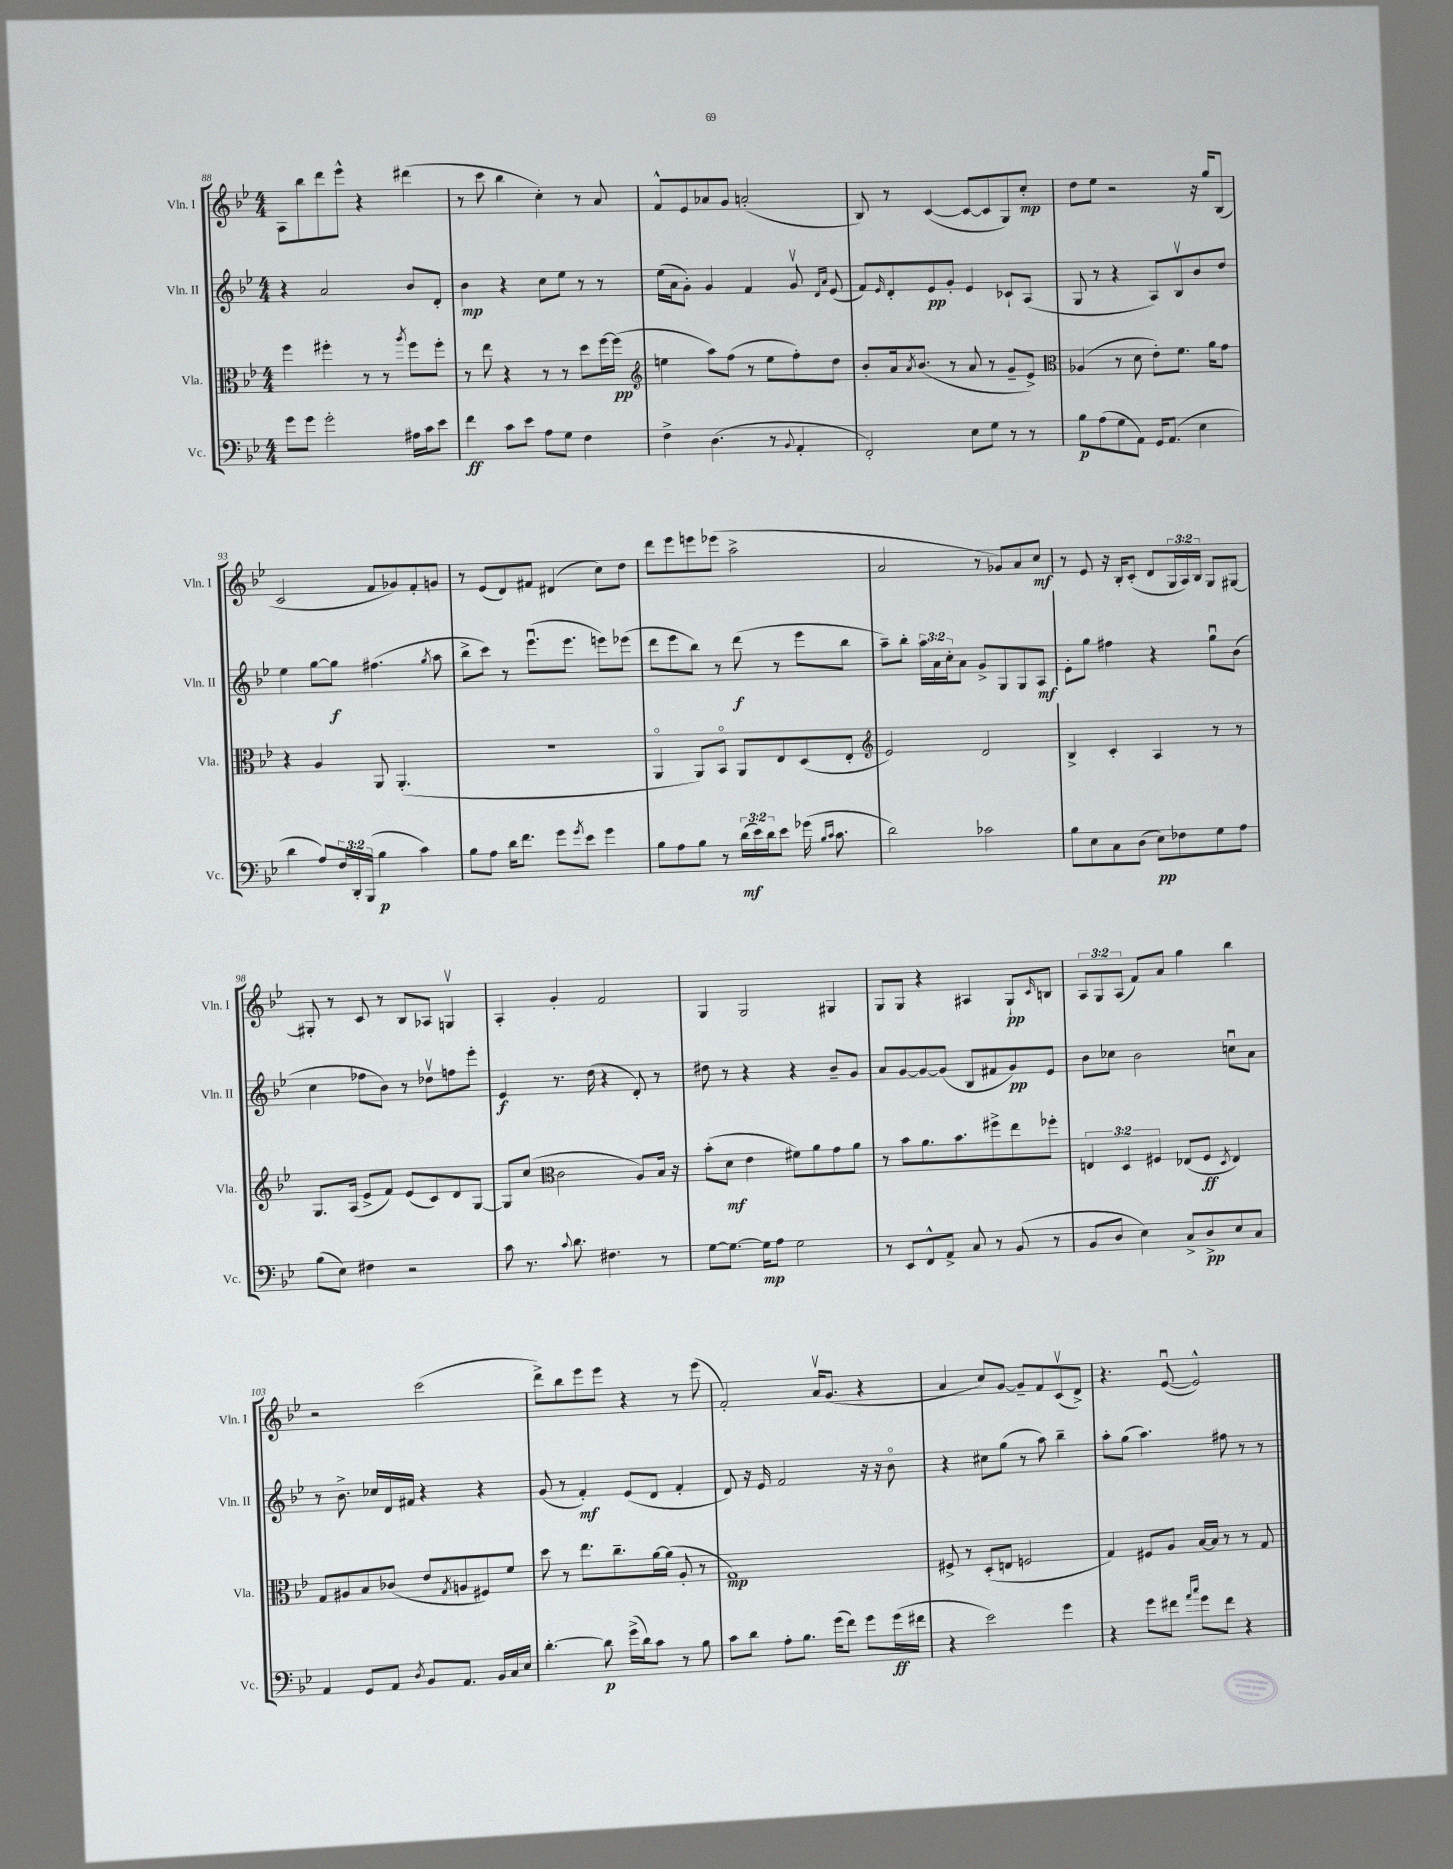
<<
\new StaffGroup <<
\new Staff = "s0" \with { instrumentName = "Vln. I" shortInstrumentName = "Vln. I" } {
    \clef treble \key bes \major \numericTimeSignature \time 4/4 \override Staff.TupletNumber.text = #tuplet-number::calc-fraction-text
    a8 bes''8 d'''8 ees'''8-^ r4 dis'''4( |
    r8 c'''8 bes''4 c''4-.) r8 a'8 |
    f'8-^ ees'8 aes'8 g'8 a'2-.( |
    bes8) r8 c'4~( c'8~ c'8 g8) c''8-.\mp |
    d''8 ees''8 r2 r16 g''16 bes8( |
    c'2 f'8 ges'8) f'8-. g'8 |
    r8 ees'8( d'8) fis'8 dis'4( c''8) d''8 |
    d'''8 ees'''8 e'''8 ees'''8( a''2-> |
    a'2 r8 ges'8) a'8 c''8\mf |
    r8 ees'8 r16 bes16-. c'8-.( d'8 \tuplet 3/2 { g16 a16) bes16 } g8 gis8~ |
    gis8-. r8 c'8 r8 bes8 aes8 g4\upbow |
    a4-. g'4-. f'2 |
    g4 g2 gis4 |
    g8 g8 r4 ais4 g8-!\pp \grace { c'16 } b8 |
    \tuplet 3/2 { a8 g8 a8( } f'8) a'8 g''4 bes''4 |
    r2 c'''2( |
    d'''8->) bes''8 ees'''8 ees'''8 r4 r8 ees'''8( |
    f'2-.) a'16\upbow g'8.( r4 |
    a'4 c''8) g'8~ g'8-- f'8 c'8\upbow( d'8->) |
    r4. ees'8~\downbow( ees'2-^) \bar "|." |
}
\new Staff = "s1" \with { instrumentName = "Vln. II" shortInstrumentName = "Vln. II" } {
    \clef treble \key bes \major \numericTimeSignature \time 4/4 \override Staff.TupletNumber.text = #tuplet-number::calc-fraction-text
    r4 a'2 bes'8 d'8-. |
    bes'4\mp r4 c''8 ees''8 r8 r8 |
    ees''16( a'16 g'8-.) g'4 f'4 g'8\upbow \grace { d'16 a'16 } ees'8( |
    f'8) \grace { ees'16 } d'8-. ees'8\pp g'8-. ees'4 ces'8-! a8( |
    g8 r8 r4 a8) bes8\upbow bes'8 d''8 |
    ees''4 g''8~ g''8\f fis''4.( \acciaccatura { g''8 } a''8 |
    bes''8-> c'''8) r8 ees'''8.\downbow( ees'''8. e'''8) ees'''8( |
    d'''8 ees'''8 bes''8) r8 d'''8\f( r8 ees'''8 bes''8 |
    a''8--) bes''8-. \tuplet 3/2 { a''16 a'16 c''16-. } a'8 g'8-> g8 g8 a8\mf |
    ees'8-. g''8 fis''4 r4 g''8\downbow bes'8( |
    c''4 fes''8 bes'8) r8 des''8\upbow f''8 ees'''8-. |
    ees'4\f r8. d''16( r4 d'8-.) r8 |
    dis''8 r8 r4 r4 bes'8-- g'8 |
    a'8 g'8~ g'8~ g'8( bes8 fis'8 g'8\pp) ees'8 |
    bes'8 ces''8 bes'2 c''8\downbow a'8 |
    r8 bes'8.-> ces''16 d'16 fis'16 r4 r4 |
    g'8( r8 f'4-.\mf) ees'8( d'8 f'4-. |
    d'8) r16 ees'16 f'2 r16 r16 bes'8\flageolet |
    r4 cis''8 g''8( r8 a''8) bes''4-- |
    a''8-. g''8( a''4.) fis''8 r8 r8 \bar "|." |
}
\new Staff = "s2" \with { instrumentName = "Vla." shortInstrumentName = "Vla." } {
    \clef alto \key bes \major \numericTimeSignature \time 4/4 \override Staff.TupletNumber.text = #tuplet-number::calc-fraction-text
    f''4 fis''4-. r8 r8 \acciaccatura { a''8 } fis''8 fis''8-. |
    r8 ees''8 r4 r8 r8 d''8 f''16~ f''16\pp( |
    \clef treble e''4 a''8) f''8( r8 e''8 f''8-.) d''8 |
    bes'8-. a'16 \acciaccatura { a'8 } bes'8.( r8 a'8 r8 g'8-- ees'8->) |
    \clef alto aes4( r8 d'8 ees'8-.) f'8. a'16 g'8 |
    r4 a4 a,8 a,4.-.( |
    R1 |
    a,4\flageolet a,8) bes,8\flageolet a,8 ees8 d8( ees8-. |
    \clef treble ees'2) d'2 |
    bes4-> c'4-. a4 r8 r8 |
    g8. a16( ees'8-> f'8) ees'8( c'8) d'8 g8~ |
    g8 c''8( \clef alto c'2 a8) bes16 r16 |
    bes'8-.( d'8\mf ees'4 fis'8) a'8 g'8 a'8 |
    r8 bes'8 a'8. bes'8. fis''8-> ees''8 fes''8-. |
    \tuplet 3/2 { e4 d4 fis4 } ees8( fis8\ff \acciaccatura { d8 } ees4) |
    g8 ais8 bes8 ces'8( ees'8 \acciaccatura { g8 } a8 fis8) f'8 |
    d''8 r8 ees''8. c''8.-- a'16~ a'16( a8-. r8 |
    g1\mp) |
    fis8-> r8 d8-.( e8 f2 |
    g4) fis8 a8 bes16~ bes16 r8 r8 g8 \bar "|." |
}
\new Staff = "s3" \with { instrumentName = "Vc." shortInstrumentName = "Vc." } {
    \clef bass \key bes \major \numericTimeSignature \time 4/4 \override Staff.TupletNumber.text = #tuplet-number::calc-fraction-text
    g'8 g'8 g'2-. ais16 c'16 ees'8 |
    f'4\ff c'8 ees'8 a8 g8 f4 |
    f4-> d4.( r8 \appoggiatura { bes,8 } a,4-. |
    f,2-.) ees8 g8 r8 r8 |
    bes8\p a8( g8 a,8) g,16 a,8.( ees4 |
    d'4 a8) \tuplet 3/2 { f16 d,16-. bes,,16( } bes4\p c'4) |
    bes8 a8 d'16 f'8. g'8 \acciaccatura { g'8 } ees'8 g'4 |
    bes8 a8 bes8 r8 \tuplet 3/2 { d'16\mf( ees'16) d'16 } ees'8 ges'16( \grace { bes16 c'16 } c'8. |
    d'2) ces'2 |
    bes8 ees8 c8 d8( ees8\pp) fes8 g8 a8 |
    bes8( ees8) fis4 r2 |
    c'8 r8. \appoggiatura { c'8 } d'8. fis4. r8 |
    g8~ g8.~ g16\mp a8 g2 |
    r8 ees,8 f,8-^ a,8-> c8 r8 bes,8( r8 |
    bes,8 d8 ees4) c8-> d8->\pp ees8 c8 |
    a,4 g,8 a,8 \acciaccatura { d8 } bes,8 a,8. bes,16 c16 ees16 |
    d'4.~-. d'8\p g'16->( d'16) c'8 r8 bes8 |
    c'8 d'8 a8-. bes8. g'16( f'8) g'8 g'16\ff( fis'16 |
    r4 ees'2) g'4 |
    r4 g'8 fis'8 \grace { a'16 c''16 } g'8 fis'8 r4 \bar "|." |
}
>>
>>
\layout { \context { \Score currentBarNumber = #88 } }
